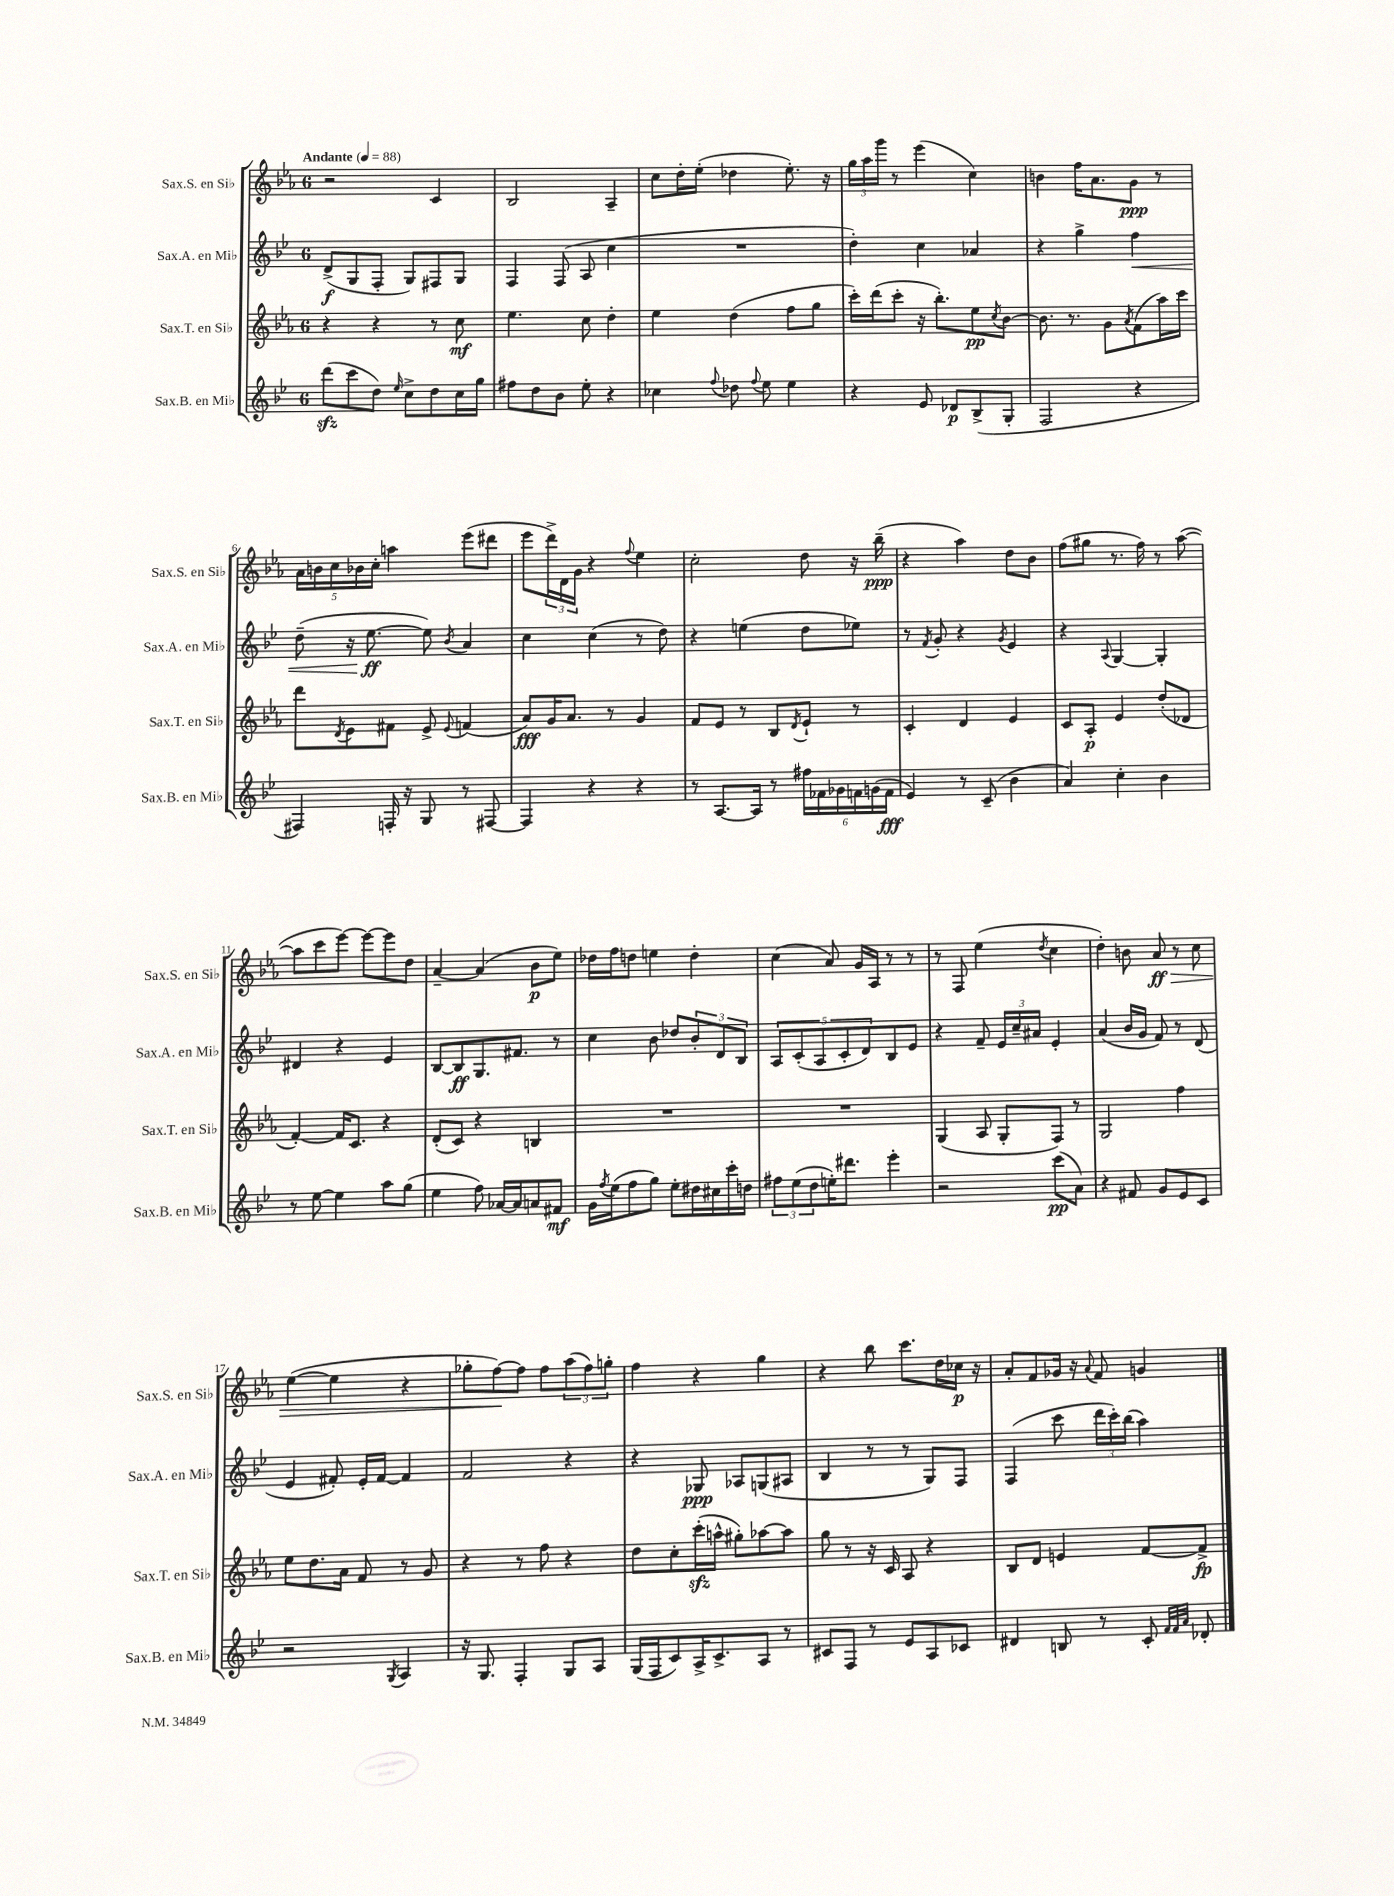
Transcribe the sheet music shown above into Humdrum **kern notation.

**kern	**kern	**kern	**kern
*staff4	*staff3	*staff2	*staff1
*clefG2	*clefG2	*clefG2	*clefG2
*k[b-e-]	*k[b-e-a-]	*k[b-e-]	*k[b-e-a-]
*M6/8	*M6/8	*M6/8	*M6/8
*MM88	*MM88	*MM88	*MM88
(8ddd	4r	(8d^	2r
8ccc	.	8G	.
8dd)	4r	8F'	.
16qqee-	.	.	.
8cc^	.	8G)	.
8dd	8r	8F#	4c
16cc	8cc	8G	.
16gg	.	.	.
=	=	=	=
8ff#	4.ee-	4F	2B-
8dd	.	.	.
8b-	.	(8F	.
8ee-'	8cc	8A	.
4r	4dd'	4cc	4A-~
=	=	=	=
4cc-	4ee-	2.r	8cc
.	.	.	16dd'
.	.	.	(16ee-'
8qqff	.	.	.
8dd-	(4dd	.	4dd-
8qqff	.	.	.
8ee-	.	.	.
4ee-	8ff	.	8.ee-')
.	8gg	.	.
.	.	.	16r
=	=	=	=
4r	16ccc')	4dd')	24gg
.	.	.	24aa-
.	(16ddd	.	.
.	.	.	24ggg
.	8ccc'	.	8r
8e-	16r	4cc	(4eee-
.	8.bb-')	.	.
8d-	.	.	.
(8B-^	8ee-	4a-	4cc)
.	8qcc	.	.
8G'	[8b-	.	.
=	=	=	=
2F	8.b-]	4r	4b
.	8.r	.	.
.	.	4gg^	16ff
.	.	.	8.a-
.	8g	.	.
.	8qa-	.	.
4r	(8f	4ff	8g
.	16aa-)	.	8r
.	16ccc	.	.
=	=	=	=
4F#)	8ddd	(8dd~	20a-
.	.	.	20b
.	.	.	20cc
.	8qd	.	.
.	8e-	16r	.
.	.	.	20b-
.	.	[8.ee-	.
.	.	.	20cc'
16F'	8f#	.	4aa
16r	.	.	.
8G	8e-^	8ee-])	.
.	8qqe-	8qb-	.
8r	(4f	4a	(8eee-
[8F#	.	.	8ddd#
=	=	=	=
4F#]	8a-)	4cc	8eee-
.	16g	.	24ddd^)
.	.	.	24d
.	8.a-	.	.
.	.	.	24g
4r	.	(4cc	4r
.	8r	.	.
.	.	.	8qqff
4r	4g	8r	4ee-
.	.	8dd)	.
=	=	=	=
8r	8f	4r	2cc'
[8.A	8e-	.	.
.	8r	(4ee	.
16A]	.	.	.
8r	8B-	.	.
.	8qd	.	.
24ff#	8e-`	8dd	8dd
24f-	.	.	.
24g-	.	.	.
24f	8r	8ee-)	16r
(24g	.	.	.
.	.	.	(16bb-~
24f	.	.	.
=	=	=	=
4e-)	4c'	8r	4r
.	.	8qf	.
.	.	8g'	.
8r	4d	4r	4aa-)
(8c~	.	.	.
.	.	8qg	.
4b-	4e-	4e-	8dd
.	.	.	8b-
=	=	=	=
4a)	8c	4r	(8ff
.	8A-'	.	8gg#
.	.	8qqA	.
4cc'	4e-	[4G	8.r
.	.	.	16ff)
4b-	(8dd'	4G']	8r
.	8d-	.	([8aa-
=	=	=	=
8r	[4f')	4d#	8aa-]
[8ee-	.	.	8ccc
4ee-]	16f]	4r	[8eee-)
.	8.c	.	.
.	.	.	8eee-_
8aa	4r	4e-	8eee-]
(8gg	.	.	8dd
=	=	=	=
4ee-	(8d'	[8B-	[4a-~
.	8c)	8B-]	.
8ff)	4r	8.G	(4a-]
[16a-	.	.	.
16a-]	.	8.f#	.
8a	4B	.	8b-
8f#	.	8r	8ee-)
=	=	=	=
16g	2.r	4cc	16dd-
8qff	.	.	.
(16ee-	.	.	16ff
8ff	.	.	8dd
8gg)	.	8b-	4ee
8ee-'	.	8dd-	.
16dd#	.	12b-'	4dd'
16cc#	.	.	.
.	.	12d	.
16ccc'	.	.	.
.	.	12B-	.
16dd	.	.	.
=	=	=	=
12ff#	2.r	10A	(4cc
(12ee-	.	.	.
.	.	(10c'	.
12dd	.	.	.
.	.	10A	.
16ee')	.	.	8a-)
.	.	10c'	.
8.ddd#	.	.	.
.	.	.	16g
.	.	10d)	.
.	.	.	16A-
4eee-'	.	8B-	8r
.	.	8e-	8r
=	=	=	=
2r	(4G	4r	8r
.	.	.	8F
.	8A-	8f~	(4ee-
.	8G'	24e-	.
.	.	24cc~	.
.	.	24a#	.
.	.	.	8qdd
(8ccc	8F)	4e-'	4cc
8a)	8r	.	.
=	=	=	=
4r	2G	(4a	4dd')
8f#	.	16b-	8b
.	.	16g	.
8g	.	8f)	8a-
8e-	4ff	8r	8r
8c	.	(8d	8cc
=	=	=	=
2r	8ee-	4e-	([4ee-
.	8.dd	.	.
.	.	8f#')	4ee-]
.	16a-	.	.
.	8f	16e-'	.
.	.	[16f#	.
8qG	.	.	.
4A	8r	4f#]	4r
.	8g	.	.
=	=	=	=
16r	4r	2f	8gg-'
8.G	.	.	.
.	.	.	[8ff)
4F'	8r	.	8ff]
.	8ff	.	8ff
8G	4r	4r	(12aa-
.	.	.	12ff)
8A	.	.	.
.	.	.	12gg'
=	=	=	=
(16G	8dd	4r	4ff
16F	.	.	.
8c)	8cc'	.	.
16A^	(16ccc'	8G-	4r
8.c^	16aa^^	.	.
.	8gg#')	8A-	.
8A	[8aa-	(8G	4gg
8r	8aa-]	8A#	.
=	=	=	=
8c#	8gg	4B-	4r
8F	8r	.	.
8r	16r	8r	8bb-
.	16c	.	.
8e-	8A-	8r	8.ccc
8A	4r	8G)	.
.	.	.	16dd
8c-	.	8F	16cc-
.	.	.	16r
=	=	=	=
4d#	8B-	(4F	8a-'
.	8d	.	8f
8B	4e	8ccc	16g-
.	.	.	16r
.	.	.	8qqa-
8r	.	24ddd	8f
.	.	24ccc')	.
.	.	(24bb-	.
8c'	[8f	4aa)	4g
32qqf	.	.	.
32qqf	.	.	.
32qqa	.	.	.
8d-'	8f^]	.	.
==	==	==	==
*-	*-	*-	*-
